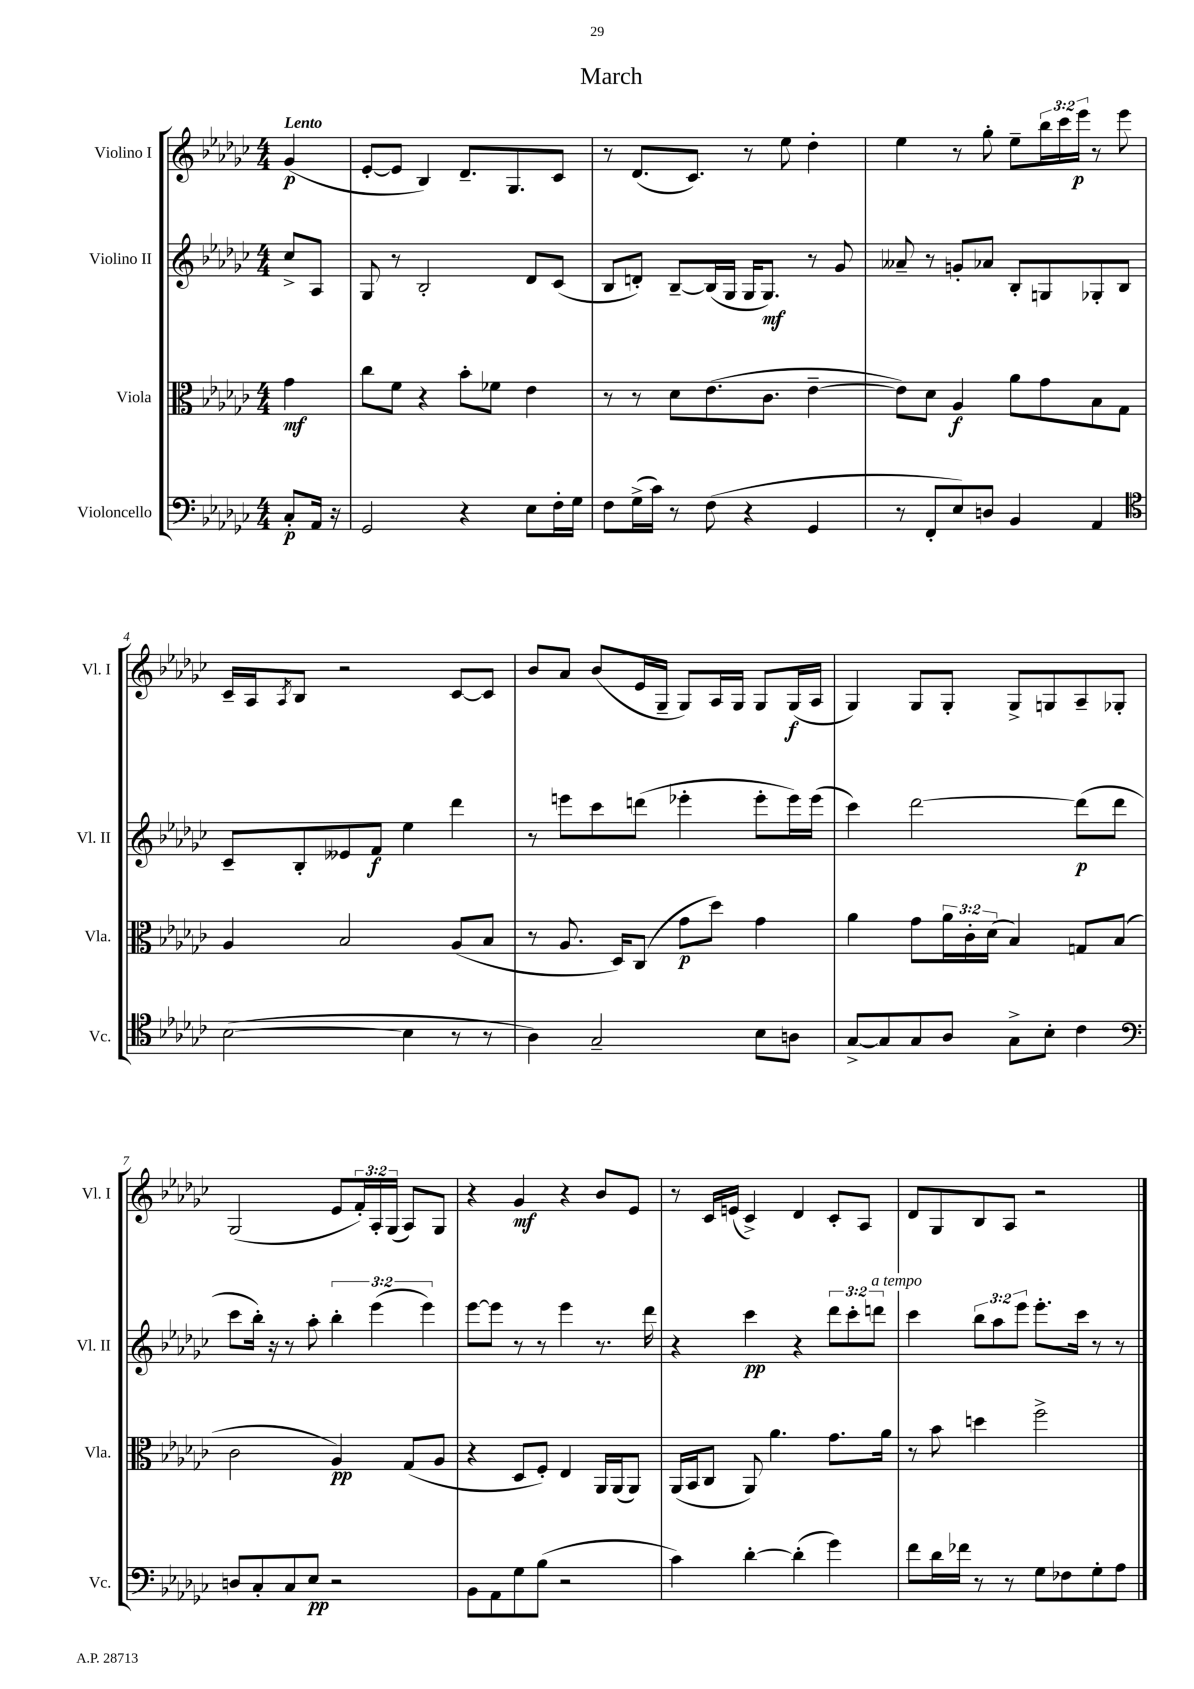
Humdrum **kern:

**kern	**kern	**kern	**kern
*staff4	*staff3	*staff2	*staff1
*clefF4	*clefC3	*clefG2	*clefG2
*k[b-e-a-d-g-c-]	*k[b-e-a-d-g-c-]	*k[b-e-a-d-g-c-]	*k[b-e-a-d-g-c-]
*M4/4	*M4/4	*M4/4	*M4/4
8C-'/L	4g-\	8cc-^/L	(4g-/
16AA-/Jk	.	8A-/J	.
16r	.	.	.
=	=	=	=
2GG-/	8cc-\L	8G-/	[8e-'/L
.	8f\J	8r	8e-/]J
.	4r	2B-'/	4B-/)
4r	8b-'\L	.	8.d-~/L
.	8f-\J	.	.
.	.	.	8.G-/
8E-\L	4e-\	8d-/L	.
16F'\L	.	(8c-/J	8c-/J
16G-\JJ	.	.	.
=	=	=	=
8F\L	8r	8B-/L	8r
(16G-^\L	8r	8d'/J)	(8.d-/L
16c-\JJ)	.	.	.
8r	8d-\L	[8B-~/L	.
.	.	.	8.c-/J)
(8F\	(8.e-\	(16B-/]L	.
.	.	16G-/JJ	.
4r	.	16G-/LK	8r
.	8.c-\J	8.G-/J)	.
.	.	.	8ee-\
4GG-/	[4e-~\	8r	4dd-'\
.	.	8g-/	.
=	=	=	=
8r	8e-\]L)	8a--~/	4ee-\
8FF'/L	8d-\J	8r	.
8E-/)	4A-/	8g'/L	8r
8D/J	.	8a-/J	8gg-'\
4BB-/	8a-\L	8B-'/L	8ee-~\L
.	8g-\	8G/	24bb-\L
.	.	.	24ccc-\
.	.	.	24eee-\JJ
4AA-/	8B-\	8G-'/	8r
.	8G-\J	8B-/J	8eee-\
=	=	=	=
*clefC4	*	*	*
([2B-\	4A-/	8c-~/L	16c-~/LL
.	.	.	16A-/J
.	.	.	8qA-/
.	.	8B-'/	8B-/J
.	2B-/	8e--/	2r
.	.	8f/J	.
4B-\]	.	4ee-\	.
8r	(8A-/L	4ddd-\	[8c-/L
8r	8B-/J	.	8c-/]J
=	=	=	=
4A-\)	8r	8r	8b-/L
.	8.A-/	8eee\L	8a-/J
2G-~/	.	8ccc-\	(8b-/L
.	16D-/LK)	.	.
.	(8C-/J	(8ddd\J	16e-/L
.	.	.	16G-~/JJ
.	8g-\L	4eee-'\	8G-/L)
.	8dd-\J)	.	16A-/L
.	.	.	16G-/JJ
8B-\L	4g-\	8eee-'\L	8G-/L
8A\J	.	16eee-\L)	(16G-/L
.	.	(16eee-\JJ	16A-/JJ
=	=	=	=
[8G-^/L	4a-\	4ccc-\)	4G-/)
8G-/]	.	.	.
8G-/	8g-\L	[2ddd-\	8G-/L
8A-/J	24a-\L	.	8G-'/J
.	24c-'\	.	.
.	(24d-\JJ	.	.
8G-^\L	4B-/)	.	8G-^/L
8B-'\J	.	.	8G/
4c-\	8G/L	(8ddd-\]L	8A-~/
.	(8B-/J	8ddd-\J	8G-'/J
=	=	=	=
*clefF4	*	*	*
8D/L	2c-\	8ccc-\L	(2G-/
8C-'/	.	16bb-'\Jk)	.
.	.	16r	.
8C-/	.	8r	.
8E-/J	.	8aa-'\	.
2r	4A-/)	6bb-'\	8e-/L
.	.	.	24f'/L)
.	.	(6eee-\	24A-'/
.	.	.	(24G-/JJ
.	(8G-/L	.	8A-/L)
.	.	6eee-\)	.
.	8A-/J	.	8G-/J
=	=	=	=
8BB-\L	4r	[8eee-\L	4r
8AA-\	.	8eee-\]J	.
8G-\	8D-/L	8r	4g-/
(8B-\J	8F'/J)	8r	.
2r	4E-/	4eee-\	4r
.	16AA-/LL	8.r	8b-/L
.	(16AA-/J	.	.
.	8AA-/J)	.	8e-/J
.	.	16ddd-\	.
=	=	=	=
4c-\)	(16AA-/LL	4r	8r
.	16BB-/J	.	.
.	8C-/J	.	16c-/LL
.	.	.	(16e/JJ
[4d-'\	8AA-/)	4ccc-\	4c-^/)
.	4.a-\	.	.
(4d-'\]	.	4r	4d-/
4g-\)	8.g-\L	12ddd-\L	8c-'/L
.	.	12ccc-'\	.
.	.	.	8A-/J
.	.	12ddd\J	.
.	16a-\Jk	.	.
=	=	=	=
8f\L	8r	4ccc-\	8d-/L
16d-\L	8b-\	.	8G-/
16f-\JJ	.	.	.
8r	4dd\	12bb-\L	8B-/
.	.	12aa-\	.
8r	.	.	8A-/J
.	.	12eee-\J	.
8G-\L	2ff^\	8.eee-'\L	2r
8F-\	.	.	.
.	.	16ccc-\Jk	.
8G-'\	.	8r	.
8A-\J	.	8r	.
==	==	==	==
*-	*-	*-	*-
